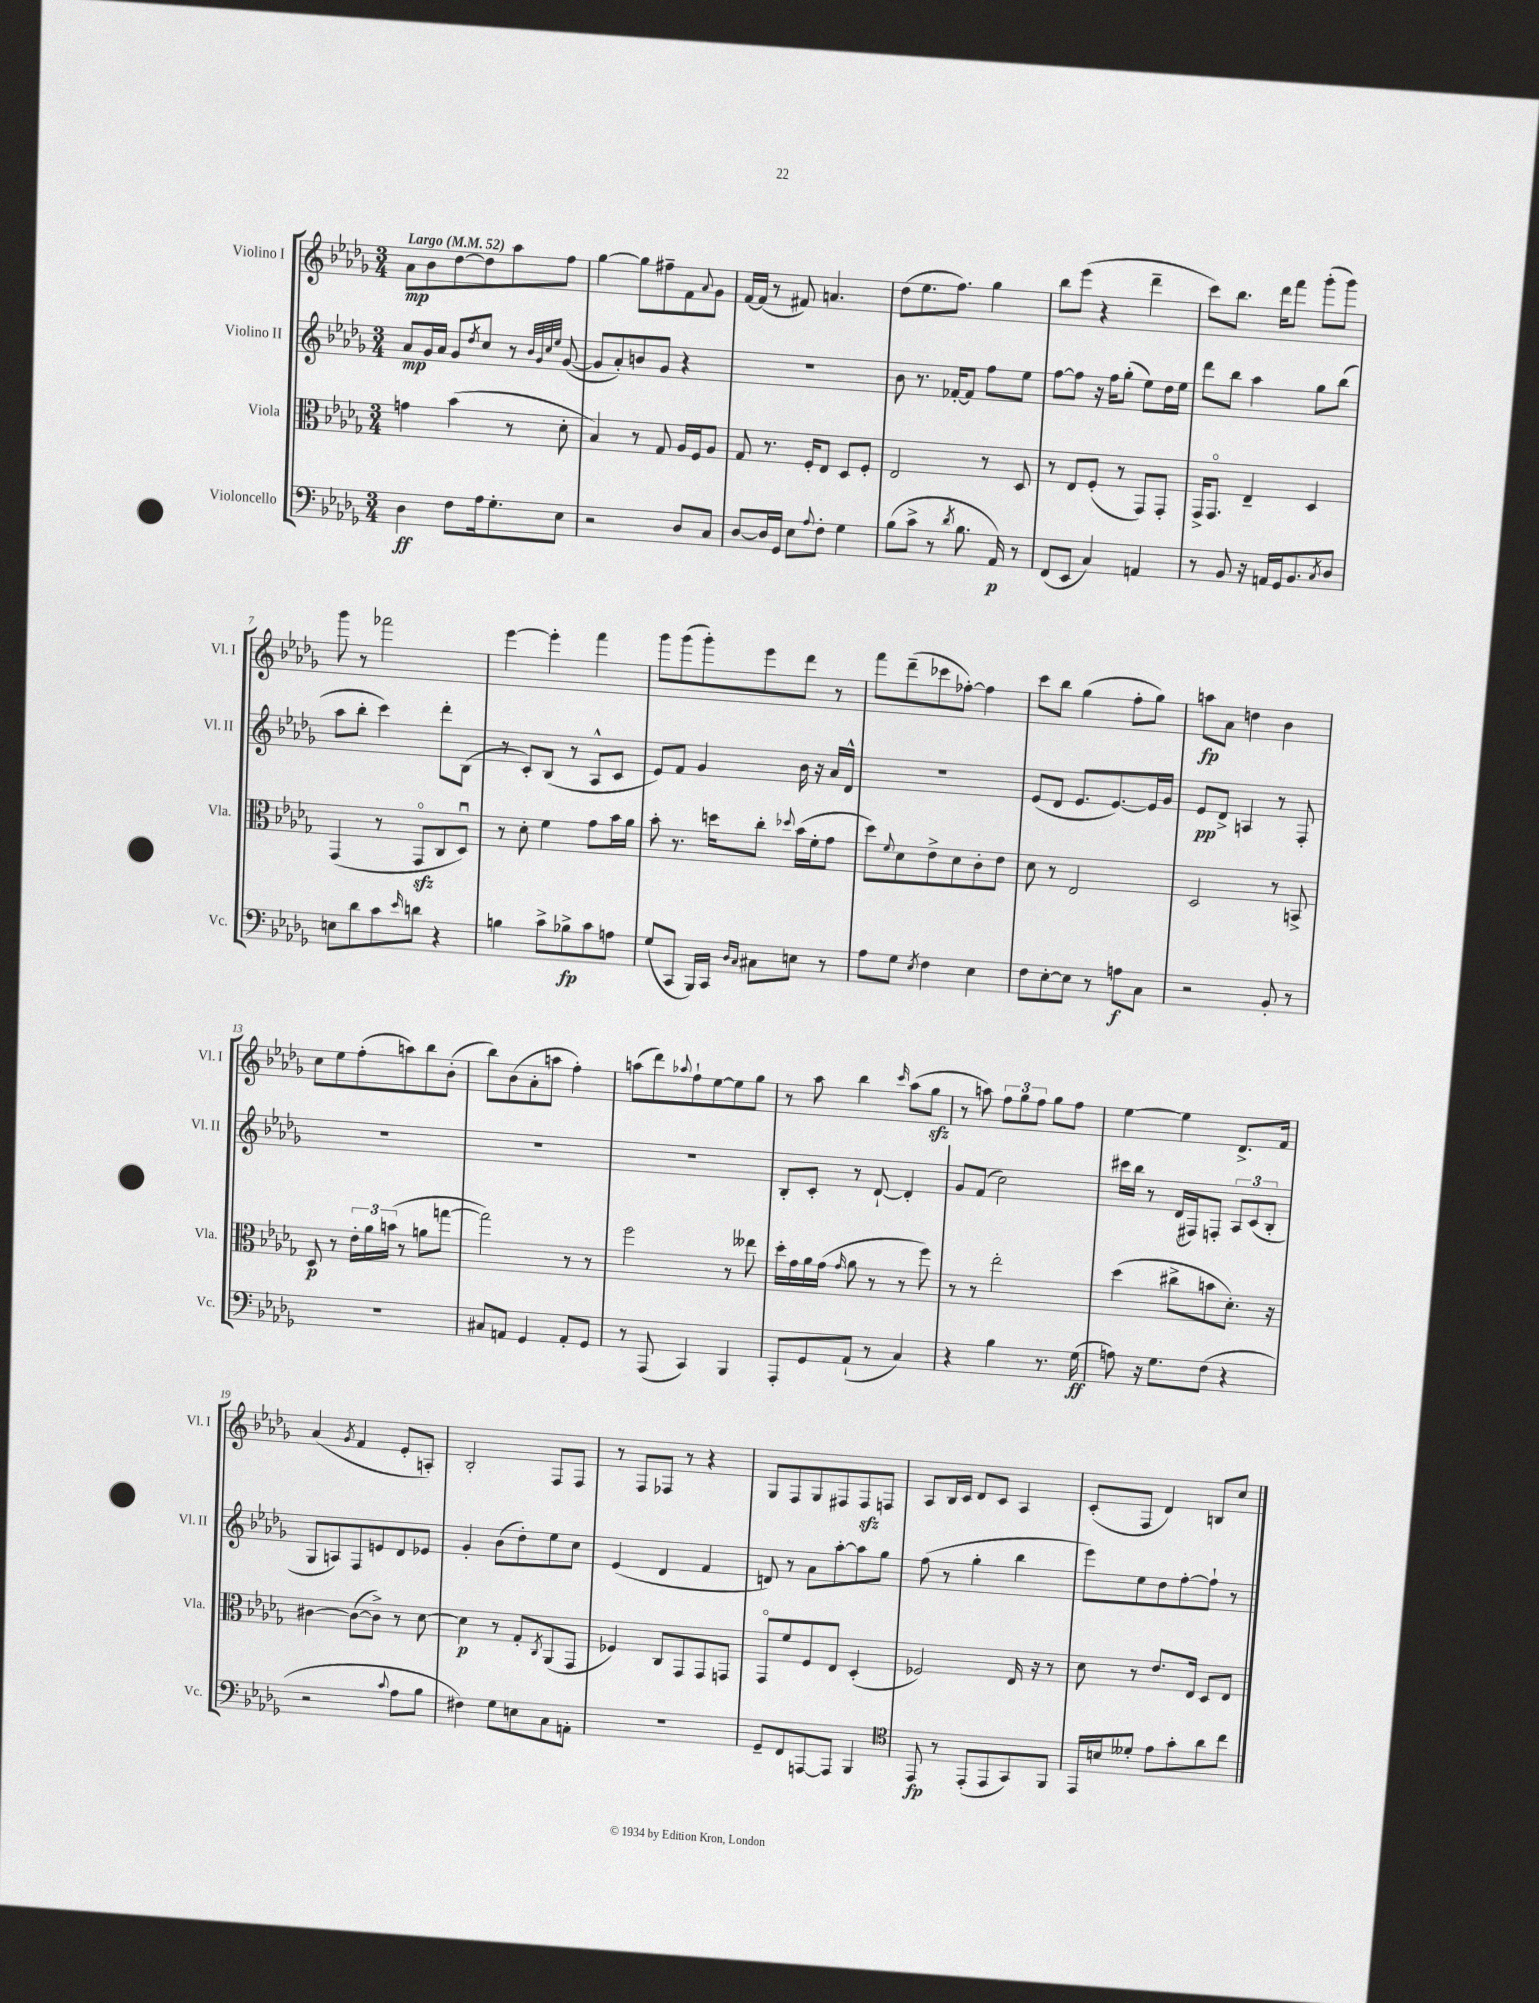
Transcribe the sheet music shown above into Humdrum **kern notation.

**kern	**kern	**kern	**kern
*staff4	*staff3	*staff2	*staff1
*clefF4	*clefC3	*clefG2	*clefG2
*k[b-e-a-d-g-]	*k[b-e-a-d-g-]	*k[b-e-a-d-g-]	*k[b-e-a-d-g-]
*M3/4	*M3/4	*M3/4	*M3/4
*MM52	*MM52	*MM52	*MM52
4D-	4g	8a-	8a-
.	.	16g-	8b-
.	.	16a-	.
8F	(4b-	8g-	[8dd-
.	.	8qdd-	.
16A-	.	8cc	8dd-]
8.G-'	.	.	.
.	8r	8r	8aa-
.	.	32qqb-	.
.	.	32qqg-	.
.	.	32qqcc	.
.	.	32qqee-	.
8E-	8d-'	([8g-	8ff
=	=	=	=
2r	4B-)	8g-]	[4gg-
.	.	8a-')	.
.	8r	8b	8gg-]
.	8G-	8g-	8ff#~
8D-	16A-	4r	8f
.	16F	.	.
.	.	.	8qqa-
8C	8A-	.	8g-
=	=	=	=
[8D-	8G-	2.r	[16f
.	.	.	(16f]
16D-]	8.r	.	8r
16GG-	.	.	.
8E-	.	.	8f#)
.	16F'	.	.
8qqA-	.	.	.
8F'	8E-	.	4.a
4G-	8D-	.	.
.	8F'	.	.
=	=	=	=
(8B-	2E-	8b-	(8dd-
8c^	.	8.r	8.ee-
8r	.	.	.
.	.	[16f-'	8.ff)
8qd-	.	.	.
8.B-	.	8f-]	.
.	8r	8ff	4gg-
16AA-)	.	.	.
8r	8D-	8ee-	.
=	=	=	=
(8FF	8r	[8ff	8bb-
8EE-	8E-	8ff]	(8eee-
4C)	(8F'	16r	4r
.	.	16ff	.
.	8r	(8gg-'	.
4AA	8GG-)	8ee-)	4ddd-~
.	8GG-'	16dd-	.
.	.	16ee-	.
=	=	=	=
8r	16GG-^	8ddd-	8ccc)
.	8.GG-o	.	.
8BB-	.	8bb-	8.bb-
16r	4E-~	4aa-	.
16AA	.	.	16ddd-
16GG-	.	.	8fff
8.BB-	.	.	.
.	4D-	8gg-	(8ggg-'
8qC	.	.	.
8D-	.	(8bb-	8ggg-)
=	=	=	=
8E	(4GG-	8aa-	8ggg-
8d-	.	8bb-'	8r
8c	8r	4ccc)	2fff-
16qqe-	.	.	.
8d	8GG-o	.	.
4r	8C	8ddd-'	.
.	8D-u)	(8B-	.
=	=	=	=
4B	8r	8r	[4eee-
.	8d-'	8c')	.
8c^	4f	(8B-	4eee-']
8B-^	.	8r	.
8c	8g-	8A-^^	4fff
8A	16b-	8c	.
.	16a-	.	.
=	=	=	=
(8G-	8b-'	8e-)	8ggg-
8CC	8.r	8f	(8ggg-
16BBB-)	.	4g-	8ggg-')
16CC	16dd	.	.
16qqD-	.	.	.
16qqC	.	.	.
8C#	8cc'	.	8eee-
.	8qqdd-	.	.
8E	(16b-	16b-	8ddd-
.	16f'	16r	.
8r	8g-	16a-	8r
.	.	16d-^^	.
=	=	=	=
8A-	8dd-)	2.r	8fff
.	8qqf	.	.
8G-	8d-	.	(8ddd-~
8qE-	.	.	.
4F	8e-^	.	8ccc-
.	8d-	.	[8ff-')
4E-	8c'	.	4ff-]
.	8e-	.	.
=	=	=	=
8F	8d-	(8e-	8ccc
[8E-'	8r	8d-	8bb-
8E-]	2E-	8.e-	(4gg-
8r	.	.	.
.	.	[8.e-)	.
8A	.	.	8ff'
8C	.	16e-]	8gg-)
.	.	16g-	.
=	=	=	=
2r	2D-	8e-	8aa
.	.	8d-^	8a-
.	.	4A	4dd
8BB-'	8r	8r	4b-
8r	8BB^	8F'	.
=	=	=	=
2.r	8D-	2.r	8cc
.	8r	.	8ee-
.	24e-'	.	(8ff'
.	24a-	.	.
.	(24b	.	.
.	8r	.	8aa)
.	8a	.	8bb-
.	[8gg	.	(8b-'
=	=	=	=
8C#	2gg])	2.r	8bb-)
8AA	.	.	(8b-
4GG-	.	.	8a-'
.	.	.	8aa
8AA'	8r	.	4ff')
8GG-	8r	.	.
=	=	=	=
8r	2ff	2.r	(8aa
(8AAA-	.	.	8ddd-)
.	.	.	8qqaa-
4CC)	.	.	8ff`
.	.	.	[8ee-
4BBB-	8r	.	8ee-]
.	8ee--	.	8gg-
=	=	=	=
8AAA-'	16dd-'	8B-'	8r
.	16g-	.	.
8GG-	16a-	8c'	8aa-
.	(16g-	.	.
.	16qqg-	.	.
(8AA-`	8a-	8r	4bb-
8r	8r	[8d-`	.
.	.	.	16qqccc
4C)	8r	4d-']	(8aa-
.	8ff)	.	8gg-
=	=	=	=
4r	8r	8g-	8r
.	8r	(8f	8aa)
4B-	2ee-'	2cc)	12ff
.	.	.	12gg-
.	.	.	12ff
8.r	.	.	8gg-
.	.	.	8ff
(16G-	.	.	.
=	=	=	=
8A)	(4dd-	16ccc#	[4ee-
.	.	16bb-	.
16r	.	8r	.
8.G-	.	.	.
.	8cc#^	(16d-	4ee-]
.	.	16F#)	.
(8F	8b	8F'	.
4r	8.d-')	12A-	8.d-^
.	.	(12c	.
.	.	12B-'	.
.	16r	.	16f
=	=	=	=
2r	[4c#	8G-	(4a-
.	.	8A)	.
.	.	.	8qg-
.	(8c#_	8F	4f
.	8c#^])	8e	.
8qqc	.	.	.
8A-	8r	8d-	8e-'
8B-	[8d-	8e-	8A')
=	=	=	=
4F#)	4d-]	4g-'	2B-'
8G-	8r	(8b-	.
8E	8G-'	8dd-')	.
.	8qC	.	.
8C	(8AA-	8ee-	8F
8AA'	8GG-	8cc	8F
=	=	=	=
2.r	4F-)	(4e-	8r
.	.	.	8F
.	8C	4d-	8F-
.	8GG-	.	8r
.	8GG-	4f	4r
.	8GG	.	.
=	=	=	=
8GG-~	8GG-o	8d)	8G-
8FF	8f	8r	8F
[8AAA	8F	8a-	8G-
8AAA]	8E-	[8aa-'	8F#
4BBB-	(4D-'	8aa-]	8F#
.	.	8gg-	8F
=	=	=	=
*clefC4	*	*	*
8EE-	2F-)	(8ff	8A-
8r	.	8r	16B-
.	.	.	16c
(8EE-'	.	4gg-'	8d-
8EE-	.	.	8c
8GG-)	16E-	4bb-	4A-
.	16r	.	.
8FF	8r	.	.
=	=	=	=
16EE-	8d-	8eee-)	(8c'
16B	.	.	.
8d--'	8r	8ee-	8F
8e-	8.e-	8dd-	4d-)
8g-'	.	[8ff'	.
.	16E-	.	.
8a-	8D-	8ff`]	8B
8cc	8E-	8r	8cc
==	==	==	==
*-	*-	*-	*-
